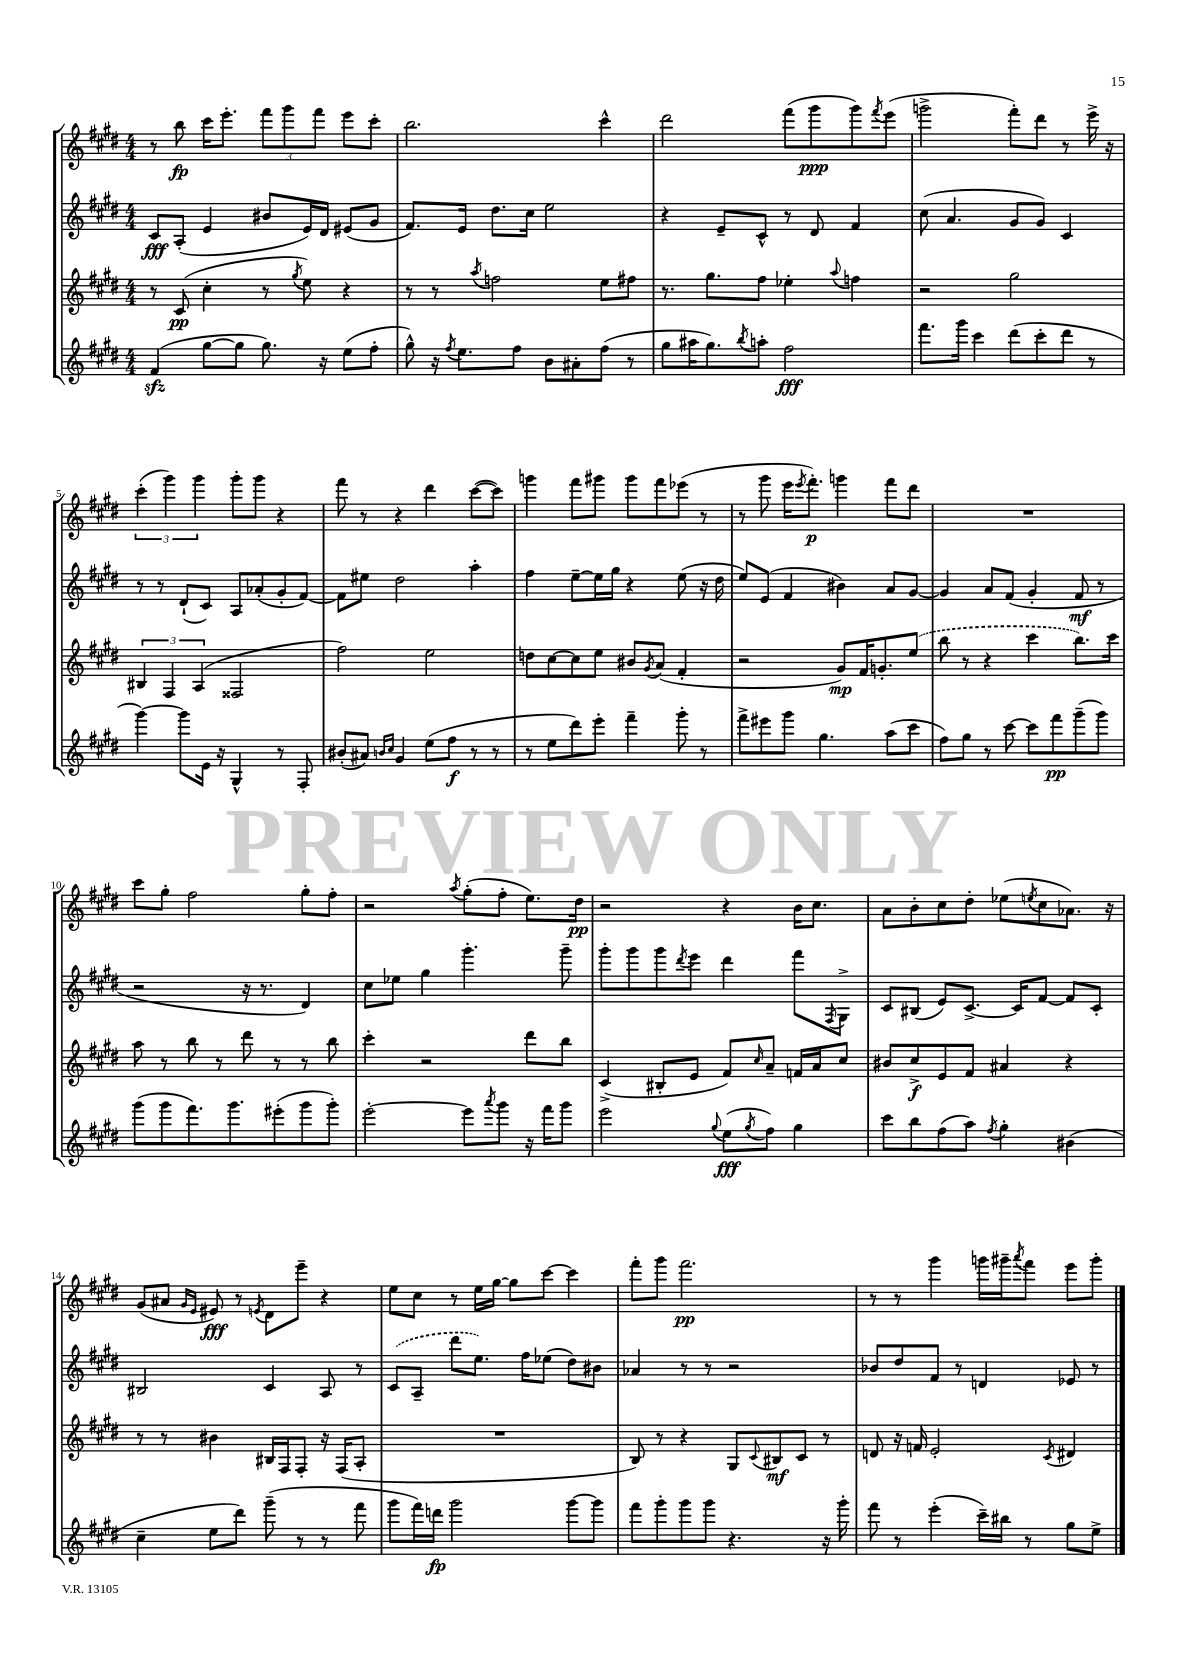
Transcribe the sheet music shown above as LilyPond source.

<<
\new StaffGroup <<
\new Staff = "s0" {
    \clef treble \key e \major \numericTimeSignature \time 4/4
    r8 b''8\fp cis'''16 e'''8.-. \tuplet 3/2 { fis'''8 gis'''8 fis'''8 } e'''8 cis'''8-. |
    b''2. cis'''4-^ |
    dis'''2 fis'''8( gis'''8\ppp gis'''8) \acciaccatura { fis'''8 } e'''8( |
    g'''2-> fis'''8-.) dis'''8 r8 e'''16-> r16 |
    \tuplet 3/2 { cis'''4-.( gis'''4) gis'''4 } gis'''8-. gis'''8 r4 |
    fis'''8 r8 r4 dis'''4 cis'''8~( cis'''8) |
    g'''4 fis'''8 gis'''8 gis'''8 fis'''8 ees'''8( r8 |
    r8 gis'''8 e'''16 \acciaccatura { e'''8 } fis'''8.-.\p) g'''4 fis'''8 dis'''8 |
    R1 |
    cis'''8 gis''8-. fis''2 gis''8-. fis''8-. |
    r2 \acciaccatura { a''8 } gis''8-.( fis''8-. e''8.) dis''16\pp |
    r2 r4 b'16 cis''8. |
    a'8 b'8-. cis''8 dis''8-. ees''8( \acciaccatura { e''8 } cis''8 aes'8.) r16 |
    gis'8( ais'8 \grace { gis'16 e'16 } eis'8\fff) r8 \acciaccatura { e'8 } dis'8 e'''8-- r4 |
    e''8 cis''8 r8 e''16 gis''16~ gis''8 cis'''8~ cis'''4 |
    fis'''8-. gis'''8 fis'''2.\pp |
    r8 r8 gis'''4 g'''16 gis'''16-- \acciaccatura { a'''8 } fis'''8 e'''8 gis'''8-. \bar "|." |
}
\new Staff = "s1" {
    \clef treble \key e \major \numericTimeSignature \time 4/4
    cis'8\fff a8-.( e'4 bis'8 e'16) dis'16 eis'8( gis'8 |
    fis'8.) e'16 dis''8. cis''16 e''2 |
    r4 e'8-- cis'8-^ r8 dis'8 fis'4 |
    cis''8( a'4. gis'8 gis'8) cis'4 |
    r8 r8 dis'8-!( cis'8) a8 aes'8-.( gis'8-. fis'8~) |
    fis'8 eis''8 dis''2 a''4-. |
    fis''4 e''8~-- e''16 gis''16 r4 e''8( r16 dis''16 |
    e''8) e'8( fis'4 bis'4) a'8 gis'8~ |
    gis'4 a'8 fis'8( gis'4-. fis'8\mf r8 |
    r2 r16 r8. dis'4) |
    cis''8 ees''8 gis''4 gis'''4.-. gis'''8-- |
    gis'''8-. gis'''8 gis'''8 \acciaccatura { dis'''8 } e'''8 dis'''4 fis'''8 \acciaccatura { fis8 } gis8-> |
    cis'8 bis8( e'8) cis'8.~-> cis'16 fis'8~ fis'8 cis'8-. |
    bis2 cis'4 a8 r8 |
    \once \slurDashed cis'8( a8-- dis'''8 e''8.) fis''16 ees''8( dis''8) bis'8 |
    aes'4 r8 r8 r2 |
    bes'8 dis''8 fis'8 r8 d'4 ees'8 r8 \bar "|." |
}
\new Staff = "s2" {
    \clef treble \key e \major \numericTimeSignature \time 4/4
    r8 cis'8\pp( cis''4-. r8 \acciaccatura { gis''8 } e''8) r4 |
    r8 r8 \acciaccatura { a''8 } f''2 e''8 fis''8 |
    r8. gis''8. fis''8 ees''4-. \appoggiatura { a''8 } f''4 |
    r2 gis''2 |
    \tuplet 3/2 { bis4 fis4 a4( } fisis2 |
    fis''2) e''2 |
    d''8 cis''8~ cis''8 e''8 bis'8 \acciaccatura { gis'8 } a'8( fis'4-. |
    r2 gis'8\mp) fis'16 g'8.-. \once \slurDashed e''8( |
    b''8 r8 r4 cis'''4 b''8.) cis'''16 |
    a''8 r8 b''8 r8 dis'''8 r8 r8 b''8 |
    cis'''4-. r2 dis'''8 b''8 |
    cis'4->( bis8-. e'8 fis'8) \grace { cis''16 } a'8-- f'16 a'16 cis''8 |
    bis'8 cis''8->\f e'8 fis'8 ais'4 r4 |
    r8 r8 bis'4 bis16 fis16 fis8-. r16 fis16( a8-. |
    R1 |
    b8) r8 r4 gis8 \appoggiatura { cis'8 } bis8\mf cis'8 r8 |
    d'8 r16 f'16 e'2-. \acciaccatura { cis'8 } dis'4 \bar "|." |
}
\new Staff = "s3" {
    \clef treble \key e \major \numericTimeSignature \time 4/4
    fis'4\sfz( gis''8~ gis''8 gis''8.) r16 e''8( fis''8-. |
    gis''8-^) r16 \acciaccatura { fis''8 } e''8. fis''8 b'8 ais'8-. fis''8( r8 |
    gis''8 ais''16 gis''8.) \acciaccatura { b''8 } a''8-. fis''2\fff |
    fis'''8. gis'''16 cis'''4 dis'''8( cis'''8-. dis'''8 r8 |
    gis'''4~) gis'''8 e'16 r16 gis4-^ r8 fis8-. |
    bis'8-.( ais'8) \grace { b'16 cis''16 } gis'4 e''8( fis''8\f r8 r8 |
    r8 e''8 dis'''8) e'''8-. fis'''4-- gis'''8-. r8 |
    fis'''8-> eis'''8 gis'''8 gis''4. a''8( cis'''8 |
    fis''8) gis''8 r8 cis'''8~ cis'''8 fis'''8\pp gis'''8--( gis'''8) |
    gis'''8( gis'''8 fis'''8.) gis'''8. eis'''8-.( gis'''8 gis'''8-.) |
    e'''2~-. e'''8 \acciaccatura { a'''8 } gis'''8 r16 fis'''16 gis'''8 |
    e'''2 \appoggiatura { gis''8 } e''8\fff( \acciaccatura { gis''8 } fis''8) gis''4 |
    cis'''8 b''8 fis''8( a''8) \acciaccatura { fis''8 } gis''4-. bis'4( |
    cis''4-- e''8 dis'''8) gis'''8--( r8 r8 fis'''8 |
    gis'''8 fis'''16) d'''16\fp gis'''2 gis'''8~ gis'''8 |
    fis'''8 gis'''8-. gis'''8 gis'''8 r4. r16 gis'''16-. |
    fis'''8 r8 e'''4-.( cis'''16--) bis''16 r8 gis''8 e''8-> \bar "|." |
}
>>
>>
